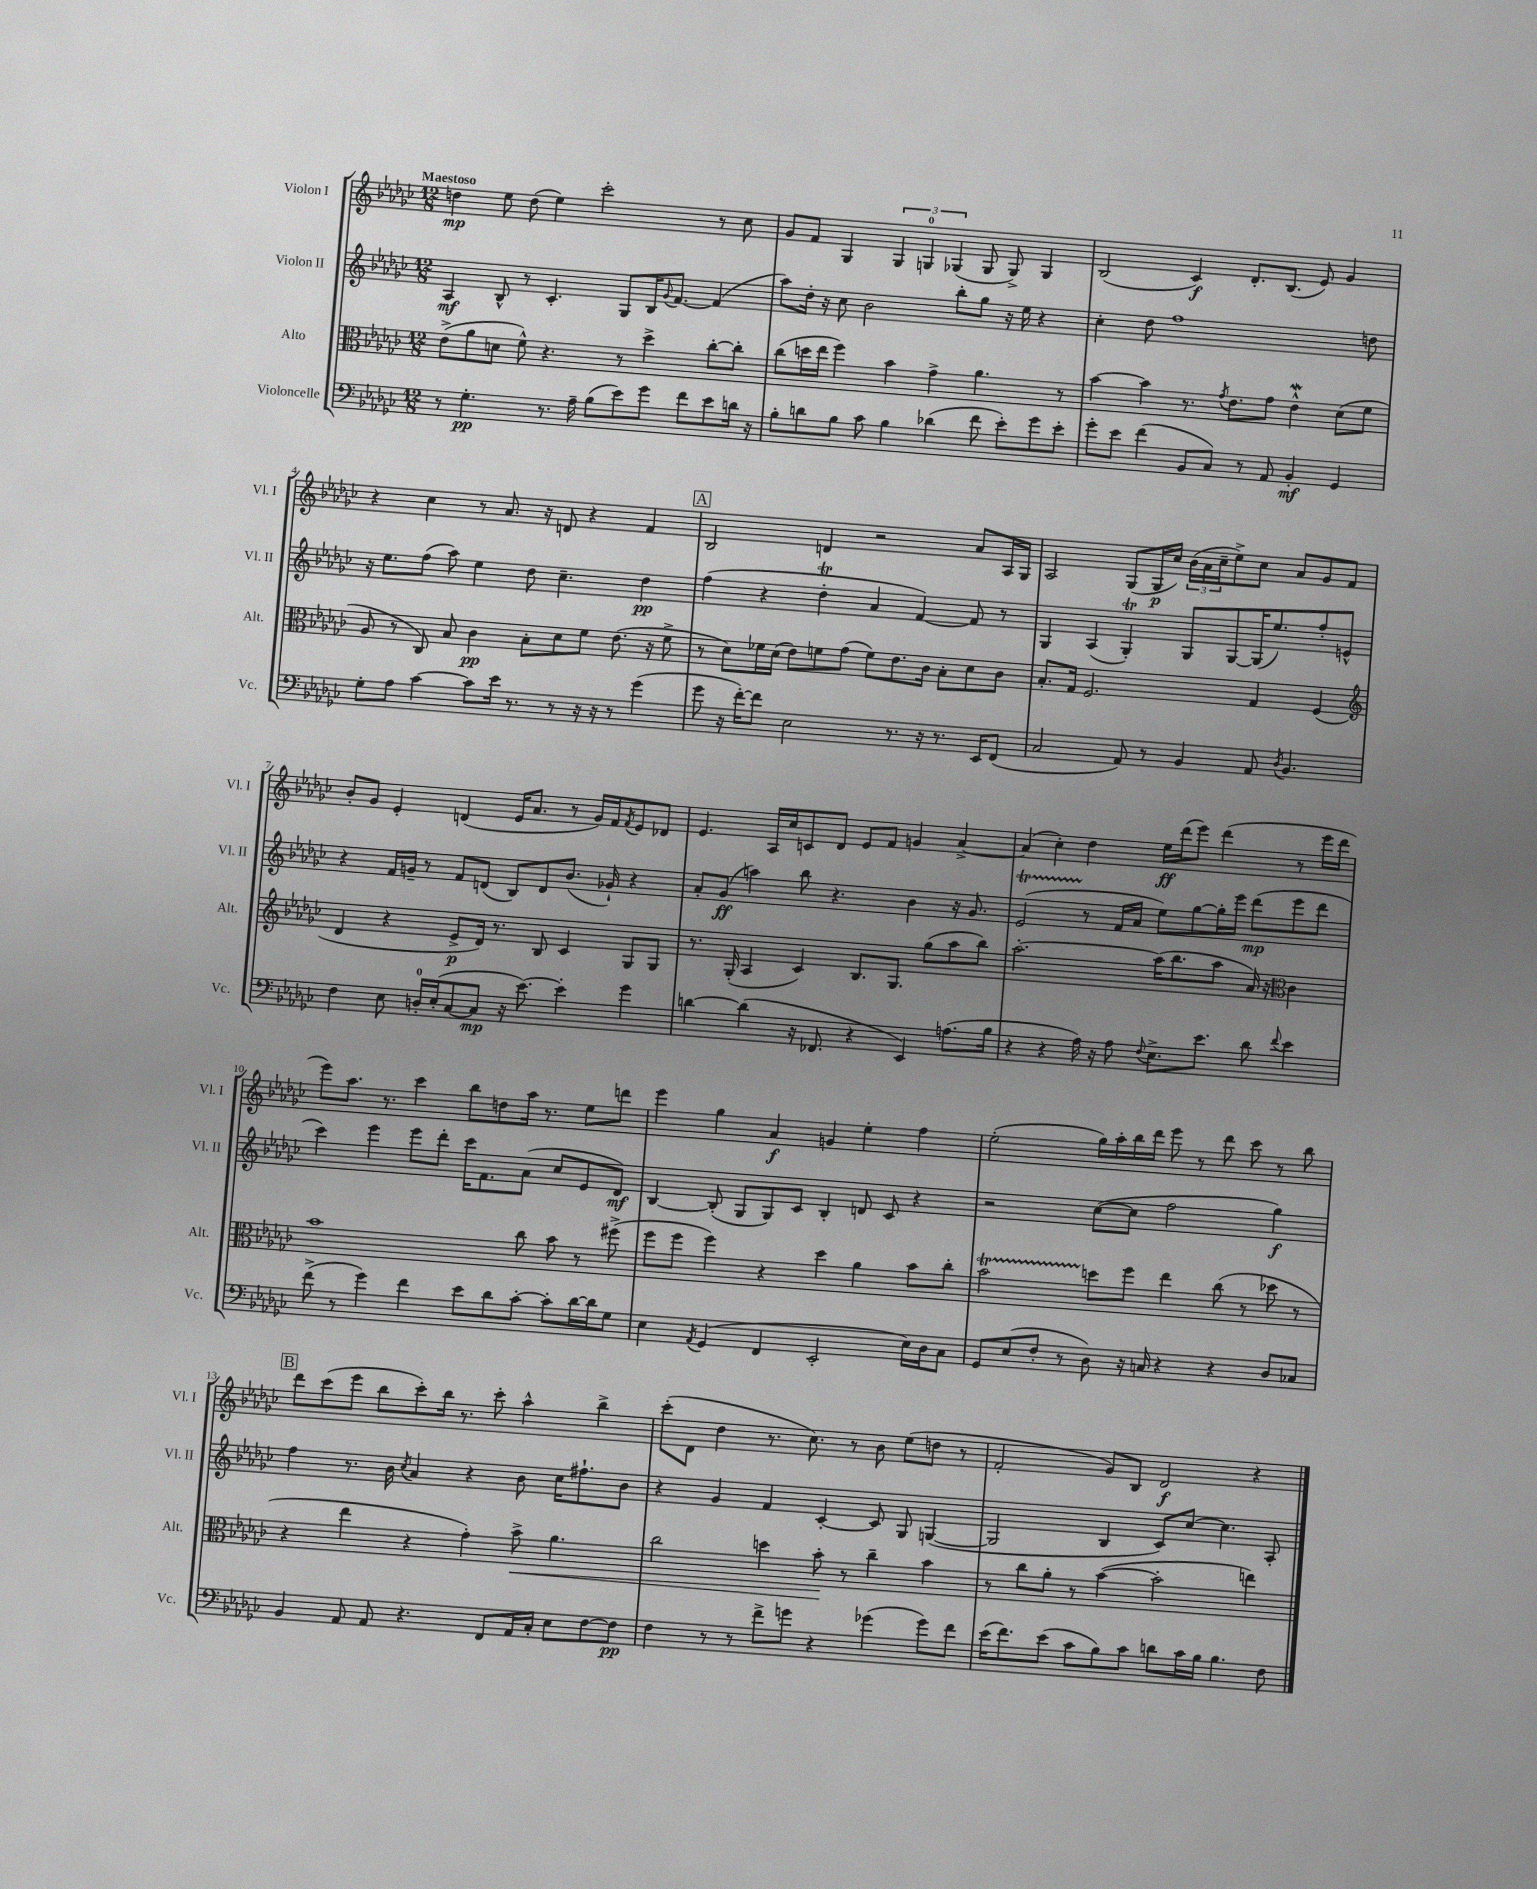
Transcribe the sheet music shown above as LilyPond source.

<<
\new StaffGroup <<
\new Staff = "s0" \with { instrumentName = "Violon I" shortInstrumentName = "Vl. I" } {
    \clef treble \key ges \major \numericTimeSignature \time 12/8 \tempo "Maestoso"
    d''4\mp ees''8 d''8( ees''4) ces'''2-. r8 ces''8 |
    ges'8 f'8 ges4 \tuplet 3/2 { ges4 g4-0 ges4( } ges8 ges8->) ges4 |
    bes2( ces'4\f) des'8.-. bes8.( ees'8) ges'4 |
    r4 ces''4 r8 aes'8. r16 d'8 r4 f'4 |
    \mark \markup { \box "A" } bes2 d'4 r2 aes'8 aes16 ges16 |
    aes2 ges8( ges16\p ces''16) \tuplet 3/2 { bes'16( aes'16 ces''16-- } ees''8->) ces''8 aes'8 ges'8 f'8 |
    bes'8-. ges'8 ees'4-. d'4( ees'16 aes'8. r8 ges'16) f'16 \acciaccatura { f'8 } ees'8 des'8 |
    ees'4. aes16 ces''16 c'8 des'8 ees'8 f'8 g'4 aes'4~-> |
    aes'4( ces''4-.) des''4 ees''16\ff des'''16( ees'''8) des'''4( r8 ees'''16 des'''16 |
    ees'''8) aes''8. r8. ces'''4 bes''8 d''8 aes''16 r8. ees''8 d'''8 |
    ees'''4 ges''4 aes'4\f g'4 ees''4-. f''4 |
    ees''2-.( ges''16) aes''16-. bes''16 des'''16 ees'''8 r8 des'''8 ces'''8 r8 bes''8 |
    \mark \markup { \box "B" } des'''8 ces'''8( ees'''8 bes''8 ces'''8-.) bes''16 r8. ces'''8-. aes''4-^ bes''4-> |
    ces'''8-.( des'8 des''4 r8. ces''8.) r8 bes'8 ees''8( d''8 r8 |
    f'2-. ges'8) bes8 des'2\f r4 \bar "|." |
}
\new Staff = "s1" \with { instrumentName = "Violon II" shortInstrumentName = "Vl. II" } {
    \clef treble \key ges \major \numericTimeSignature \time 12/8
    aes4\mf bes8-^ r8 ces'4.-. ges8 bes16 \appoggiatura { ges'8 } f'8.~ f'4( |
    aes''8) des''16-. r16 ces''8 bes'2 bes''8-. ges''8 r16 ees''16 r4 |
    ces''4-. des''8 f''1 d''8 |
    r16 ees''8. f''8( aes''8) ees''4 des''8 ces''4.-- des''4\pp |
    \mark \markup { \box "A" } f''4( r4 des''4-.\trill aes'4 f'4~) f'8 r8 |
    ges4 aes4( ges4-.\trill) ges8 ges8~ ges16( ees''8.) f''8-. e'8-^ |
    r4 f'16 g'16-- r8 f'8 d'8( bes8) d'8 bes'8.( ges'16-!) r4 |
    aes'8-. ges'8\ff( a''4) bes''8 r4. bes'4 r16 ges'8. |
    ees'2\startTrillSpan( r8\stopTrillSpan f'16 aes'16 ees''8) ges''8~ ges''16-. ees'''16 des'''8\mp( ees'''8 des'''8 |
    ces'''4) ees'''4 ees'''8 des'''8-. ces'''16 f'8. aes'8( ces''8 ees'8 des'8\mf) |
    bes4~ bes8-.( ges8 ges8) ces'8 bes4-. d'8 ces'8 r4 |
    r2 ces''8~( ces''8 f''2 ges''4\f) |
    \mark \markup { \box "B" } f''4 r8. bes'16 \acciaccatura { ces''8 } aes'4 r4 bes'8 ces''16 fis''8.-! bes'8 |
    r4 ges'4 f'4 ces'4~-. ces'8 ges8 g4~( |
    g2 bes4 ces'8) ces''8~ ces''4. aes8-. \bar "|." |
}
\new Staff = "s2" \with { instrumentName = "Alto" shortInstrumentName = "Alt." } {
    \clef alto \key ges \major \numericTimeSignature \time 12/8
    ees'8->( aes'8 d'8 f'8-^) r4. r8 des''4-> ces''8~-. ces''8-. |
    ces''8( d''16 ees''16 f''4) bes'4 ges'4-> aes'4. r8 |
    bes'4~ bes'4 r8. \acciaccatura { ges'8 } ees'8. ges'8 ees'4-^\mordent des'8( f'8 |
    aes8 r8 ces8) bes8 ces'4\pp bes8-. des'8 f'8 ees'8.( r16 f'8-> |
    \mark \markup { \box "A" } r8 des'8) fes'16 des'16( ees'8) f'8 ges'8( f'8) ees'8. ces'16 bes8-. des'8 ces'8 |
    bes8.-. ges16 f2. ges4 f4( |
    \clef treble des'4 r4 ees'8->\p des'16) r8. bes8 ces'4 ges8 ges8 |
    r8. ges16-.( aes4 ces'4) bes8. ges8. ges''8( aes''8 bes''8) |
    aes''2.~-. aes''16( bes''8. aes''8 aes'16) r16 \clef alto ces'4 |
    bes'1 ces''8 bes'8 r8 fis''8->( |
    f''8 f''8 f''4) r4 des''4 aes'4 bes'8 ces''8-. |
    bes'2\startTrillSpan d''8\stopTrillSpan f''8 ees''4 ces''8( r8 des''8 r8 |
    \mark \markup { \box "B" } r4 ees''4 r4 ges'4-.) bes'8->\< aes'4. |
    ces''2 d''4 bes'8-.\! r8 ces''4-- bes'4 |
    r8 ces''8 aes'8-. r8 bes'4~( bes'2-. e''4) \bar "|." |
}
\new Staff = "s3" \with { instrumentName = "Violoncelle" shortInstrumentName = "Vc." } {
    \clef bass \key ges \major \numericTimeSignature \time 12/8
    r8 ges4.-.\pp r8. aes16-- bes8( ees'8) ges'8 f'8 ees'8 d'16 r16 |
    bes8-. d'8 bes8 ces'8 bes4 des'4( f'8 ees'8-.) ges'8 ees'8-. |
    ges'8-. ees'8 f'4( bes,8 ces8) r8 aes,8 bes,4-.\mf ges,4 |
    ges8-. aes8 ces'4~ ces'8 ees'16 r8. r8 r16 r16 r8 ges'4( |
    \mark \markup { \box "A" } ges'8 r16 f'16~-.) f'8 ees2 r8. r16 r8. ees,16 f,8( |
    ces2 aes,8) r8 bes,4 aes,8 \acciaccatura { des8 } bes,4. |
    f4 ees8 d16-0-. ees16-.( ces8~ ces8\mp r16 ees'8.~) ees'4-. ges'4 |
    d'4~ d'4( r16 fes,8. r4 ees,4) a8.( bes16 |
    r4 r4 aes16) r16 aes8 \appoggiatura { f8 } ees8.-> ees'8. des'8 \appoggiatura { f'8 } ees'4 |
    f'8->( r8 ges'4) f'4 ees'8 des'8 ces'8~-. ces'8-. des'16~ des'16 ges8 |
    ees4 \acciaccatura { aes,8 } ges,4( f,4 ees,2-. ees16) des16 ces8 |
    ges,8 ees8( f8-. r8 des8) r16 c16 r4 r4 des8 ces8 |
    \mark \markup { \box "B" } bes,4 aes,8 aes,8 r4. f,8 aes,16 ces16-. ees8 f8~ f8\pp |
    f4 r8 r8 f'8-> g'8 r4 ges'4( ges'8) f'8 |
    ees'16( f'8.) ees'8( ces'8 bes8) ces'8 d'8 ces'16 bes16 bes4. f8 \bar "|." |
}
>>
>>
